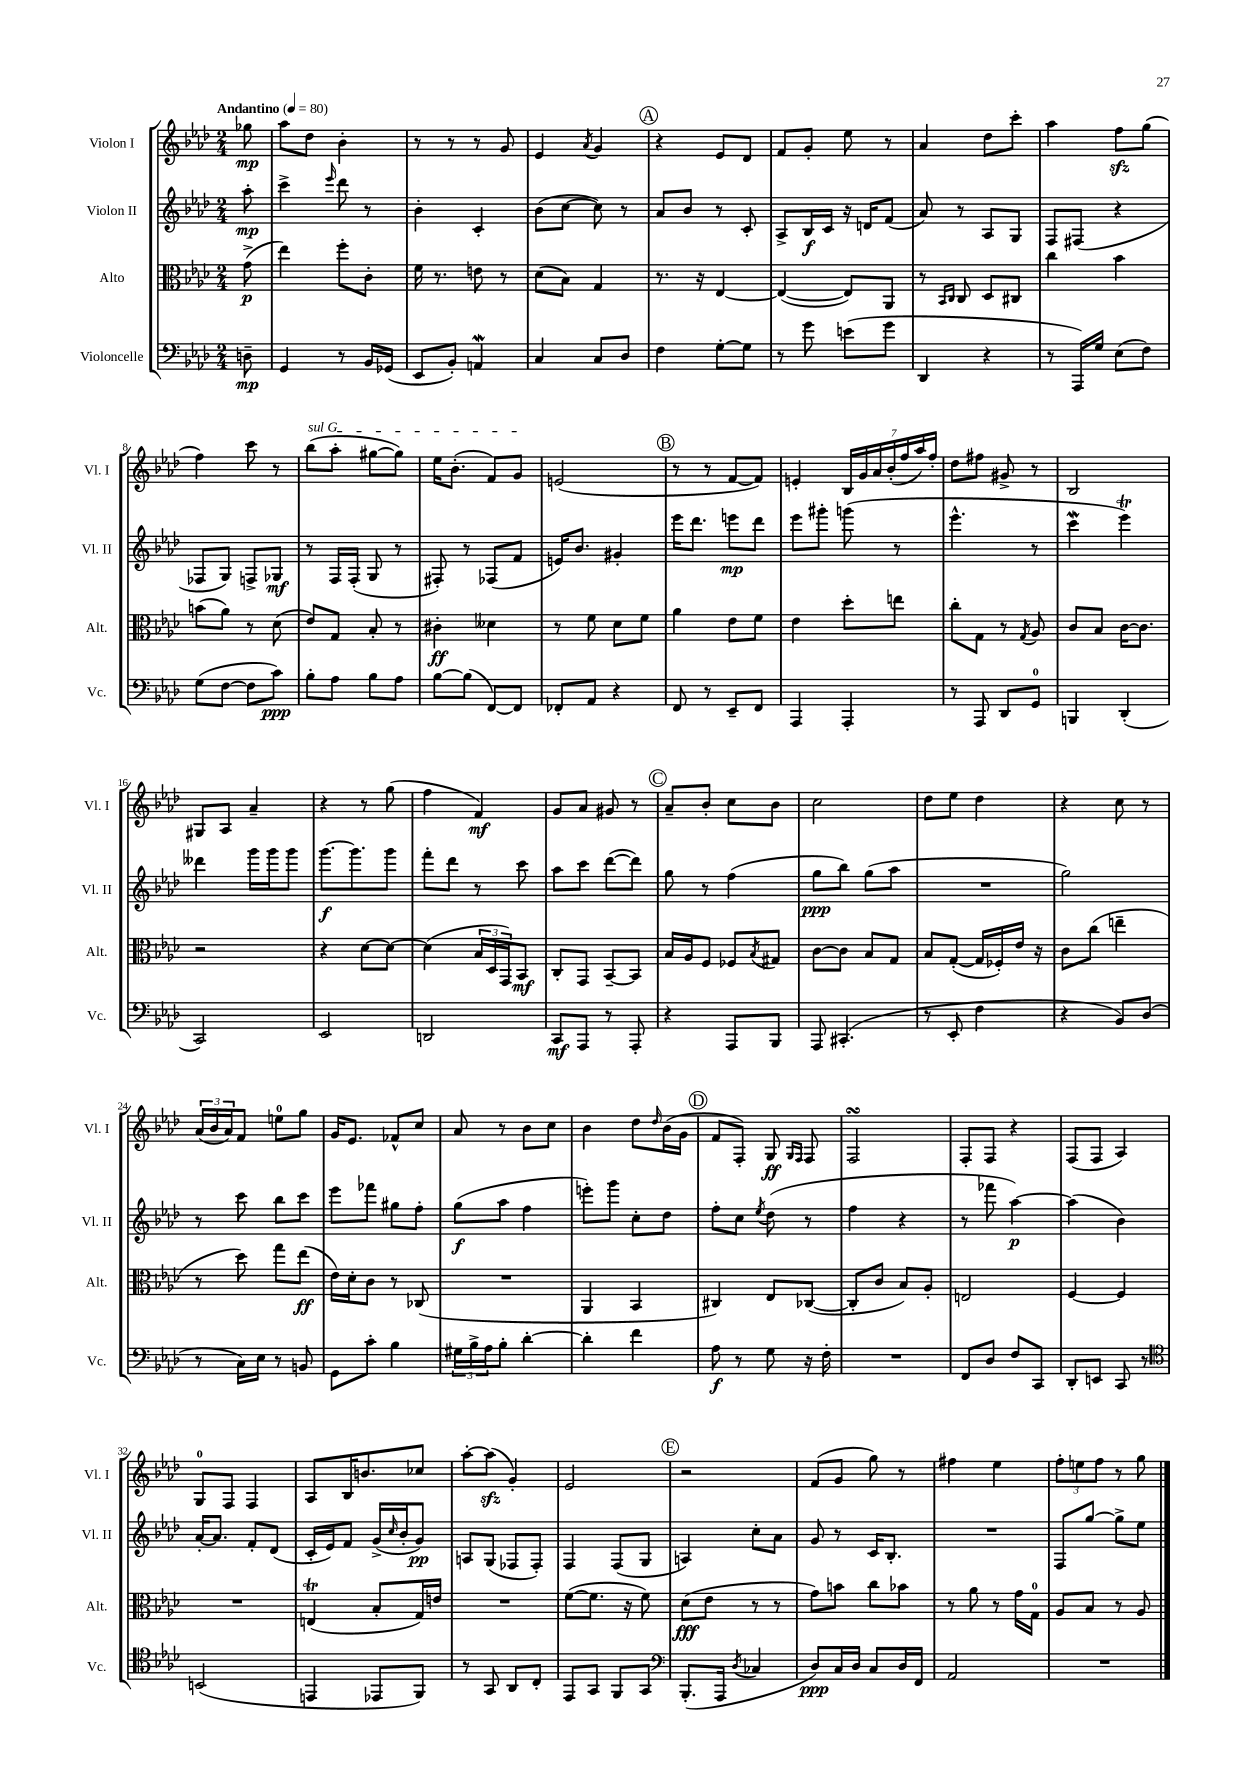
<<
\new StaffGroup <<
\new Staff = "s0" \with { instrumentName = "Violon I" shortInstrumentName = "Vl. I" } {
    \clef treble \key aes \major \numericTimeSignature \time 2/4 \partial 8 \tempo "Andantino" 4 = 80
    ges''8\mp |
    aes''8 des''8 bes'4-. |
    r8 r8 r8 g'8 |
    ees'4 \acciaccatura { aes'8 } g'4 |
    \mark \markup { \circle "A" } r4 ees'8 des'8 |
    f'8 g'8-. ees''8 r8 |
    aes'4 des''8 c'''8-. |
    aes''4 f''8\sfz g''8( |
    f''4) c'''8 r8 |
    \once \override TextSpanner.bound-details.left.text = \markup { \italic "sul G" } bes''8\startTextSpan( aes''8-. gis''8~ gis''8) |
    ees''16 bes'8.-.( f'8) g'8\stopTextSpan |
    e'2( |
    \mark \markup { \circle "B" } r8 r8 f'8~ f'8) |
    e'4-. \tuplet 7/4 { bes16 g'16 aes'16 bes'16-.( f''16 aes''16) f''16-. } |
    des''8 fis''8 gis'8-> r8 |
    bes2 |
    gis8 aes8 aes'4-- |
    r4 r8 g''8( |
    f''4 f'4\mf) |
    g'8 aes'8 gis'8 r8 |
    \mark \markup { \circle "C" } aes'8-- bes'8-. c''8 bes'8 |
    c''2 |
    des''8 ees''8 des''4 |
    r4 c''8 r8 |
    \tuplet 3/2 { aes'16( bes'16 aes'16) } f'8 e''8-0 g''8 |
    g'16 ees'8. fes'8-^ c''8 |
    aes'8 r8 bes'8 c''8 |
    bes'4 des''8 \grace { des''16 } bes'16( g'16 |
    \mark \markup { \circle "D" } f'8 f8-.) g8\ff \grace { g16 f16 } f8 |
    f2\turn |
    f8-. f8 r4 |
    f8( f8 aes4) |
    g8-0 f8 f4 |
    aes8 bes16 b'8. ces''8 |
    aes''8~-. aes''8\sfz( g'4-.) |
    ees'2 |
    \mark \markup { \circle "E" } r2 |
    f'8( g'8 g''8) r8 |
    fis''4 ees''4 |
    \tuplet 3/2 { f''8-. e''8 f''8 } r8 g''8 \bar "|." |
}
\new Staff = "s1" \with { instrumentName = "Violon II" shortInstrumentName = "Vl. II" } {
    \clef treble \key aes \major \numericTimeSignature \time 2/4 \partial 8
    aes''8-.\mp |
    c'''4-> \grace { ees'''16 } des'''8 r8 |
    bes'4-. c'4-. |
    bes'8( c''8~ c''8) r8 |
    \mark \markup { \circle "A" } aes'8 bes'8 r8 c'8-. |
    aes8-> bes16\f c'16 r16 d'16 f'8( |
    aes'8) r8 aes8 g8 |
    f8 fis8( r4 |
    fes8 g8) f8-> ges8\mf |
    r8 f16 f16-.( g8 r8 |
    fis8-.) r8 fes8( f'8 |
    e'16) bes'8. gis'4-. |
    \mark \markup { \circle "B" } ees'''16 des'''8. e'''8\mp des'''8 |
    ees'''8 gis'''8-. g'''8( r8 |
    ees'''4.-^ r8 |
    c'''4\mordent ees'''4\trill) |
    deses'''4 g'''16 g'''16 g'''8 |
    g'''8.~\f g'''8. g'''8 |
    f'''8-. des'''8 r8 c'''8 |
    aes''8 c'''8 des'''8~( des'''8) |
    \mark \markup { \circle "C" } g''8 r8 f''4( |
    g''8\ppp bes''8) g''8( aes''8 |
    R2 |
    g''2) |
    r8 c'''8 bes''8 c'''8 |
    ees'''8 fes'''8 gis''8 f''8-. |
    g''8\f( aes''8 f''4 |
    e'''8-.) g'''8 c''8-. des''8 |
    \mark \markup { \circle "D" } f''8-. c''8 \acciaccatura { ees''8 } des''8( r8 |
    f''4 r4 |
    r8 fes'''8 aes''4~\p) |
    aes''4( bes'4) |
    aes'16~-. aes'8. f'8-. des'8( |
    c'16-. ees'16) f'8 g'16->( \grace { c''16 } bes'16-. g'8\pp) |
    a8 g8( fes8 fes8-.) |
    f4 f8( g8 |
    \mark \markup { \circle "E" } a4) c''8-. aes'8 |
    g'8 r8 c'16 bes8.-. |
    R2 |
    f8 g''8~ g''8-> ees''8 \bar "|." |
}
\new Staff = "s2" \with { instrumentName = "Alto" shortInstrumentName = "Alt." } {
    \clef alto \key aes \major \numericTimeSignature \time 2/4 \partial 8
    g'8->\p( |
    ees''4) f''8-. c'8-. |
    f'16 r8. e'8 r8 |
    des'8( bes8) g4 |
    \mark \markup { \circle "A" } r8. r16 ees4~ |
    ees4~( ees8) aes,8 |
    r8 \grace { bes,16 c16 } c8 des8 cis8 |
    c''4 bes'4 |
    b'8( aes'8) r8 des'8( |
    ees'8) g8 bes8-. r8 |
    cis'4-.\ff deses'4 |
    r8 f'8 des'8 f'8 |
    \mark \markup { \circle "B" } aes'4 ees'8 f'8 |
    ees'4 des''8-. e''8 |
    c''8-. g8 r8 \acciaccatura { g8 } aes8 |
    c'8 bes8 c'16~ c'8. |
    r2 |
    r4 des'8~ des'8~ |
    des'4( \tuplet 3/2 { bes16 des16 g,16) } bes,8\mf |
    c8-. g,8 bes,8~-- bes,8 |
    \mark \markup { \circle "C" } bes16 aes16 f8 fes8 \acciaccatura { bes8 } gis8 |
    c'8~ c'8 bes8 g8 |
    bes8 g8~-.( g16 fes16-.) ees'16 r16 |
    c'8 c''8( e''4-- |
    r8 des''8) g''8 ees''8\ff( |
    ees'16) des'16-. c'8 r8 ces8( |
    R2 |
    aes,4 bes,4 |
    \mark \markup { \circle "D" } cis4) ees8 ces8~( |
    ces8-. c'8 bes8) aes8-. |
    e2 |
    f4~ f4 |
    R2 |
    e4\trill( bes8-. g16) e'16 |
    R2 |
    f'8~( f'8. r16 f'8) |
    \mark \markup { \circle "E" } des'8\fff( ees'8 r8 r8 |
    g'8) b'8 c''8 bes'8 |
    r8 aes'8 r8 g'16 g16-0 |
    aes8 bes8 r8 aes8 \bar "|." |
}
\new Staff = "s3" \with { instrumentName = "Violoncelle" shortInstrumentName = "Vc." } {
    \clef bass \key aes \major \numericTimeSignature \time 2/4 \partial 8
    d8--\mp |
    g,4 r8 bes,16 ges,16( |
    ees,8 bes,8-.) a,4\mordent |
    c4 c8 des8 |
    \mark \markup { \circle "A" } f4 g8~-. g8 |
    r8 g'8 e'8( g'8 |
    des,4 r4 |
    r8 aes,,16) g16 ees8( f8) |
    g8( f8~ f8 c'8\ppp) |
    bes8-. aes8 bes8 aes8 |
    bes8~ bes8( f,8~) f,8 |
    fes,8-. aes,8 r4 |
    \mark \markup { \circle "B" } f,8 r8 ees,8-- f,8 |
    aes,,4 aes,,4-. |
    r8 aes,,8 des,8 g,8-0 |
    b,,4 des,4-.( |
    c,2) |
    ees,2 |
    d,2 |
    c,8\mf aes,,8 r8 aes,,8-. |
    \mark \markup { \circle "C" } r4 aes,,8 bes,,8 |
    aes,,8 cis,4.-.( |
    r8 ees,8-. f4 |
    r4 bes,8) des8( |
    r8 c16) ees16 r8 b,8 |
    g,8 c'8-. bes4 |
    \tuplet 3/2 { gis16 bes16-> aes16 } bes8-. des'4~-. |
    des'4-. f'4 |
    \mark \markup { \circle "D" } aes8\f r8 g8 r16 f16-. |
    R2 |
    f,8 des8 f8 c,8 |
    des,8-. e,8 c,8 r8 |
    \clef tenor b,2( |
    e,4 ees,8 f,8) |
    r8 g,8 aes,8 c8-. |
    ees,8 g,8 f,8 g,8 |
    \mark \markup { \circle "E" } \clef bass bes,,8.-.( aes,,16 \acciaccatura { des8 } ces4 |
    des8\ppp) c16 des16 c8 des16 f,16 |
    aes,2 |
    R2 \bar "|." |
}
>>
>>
